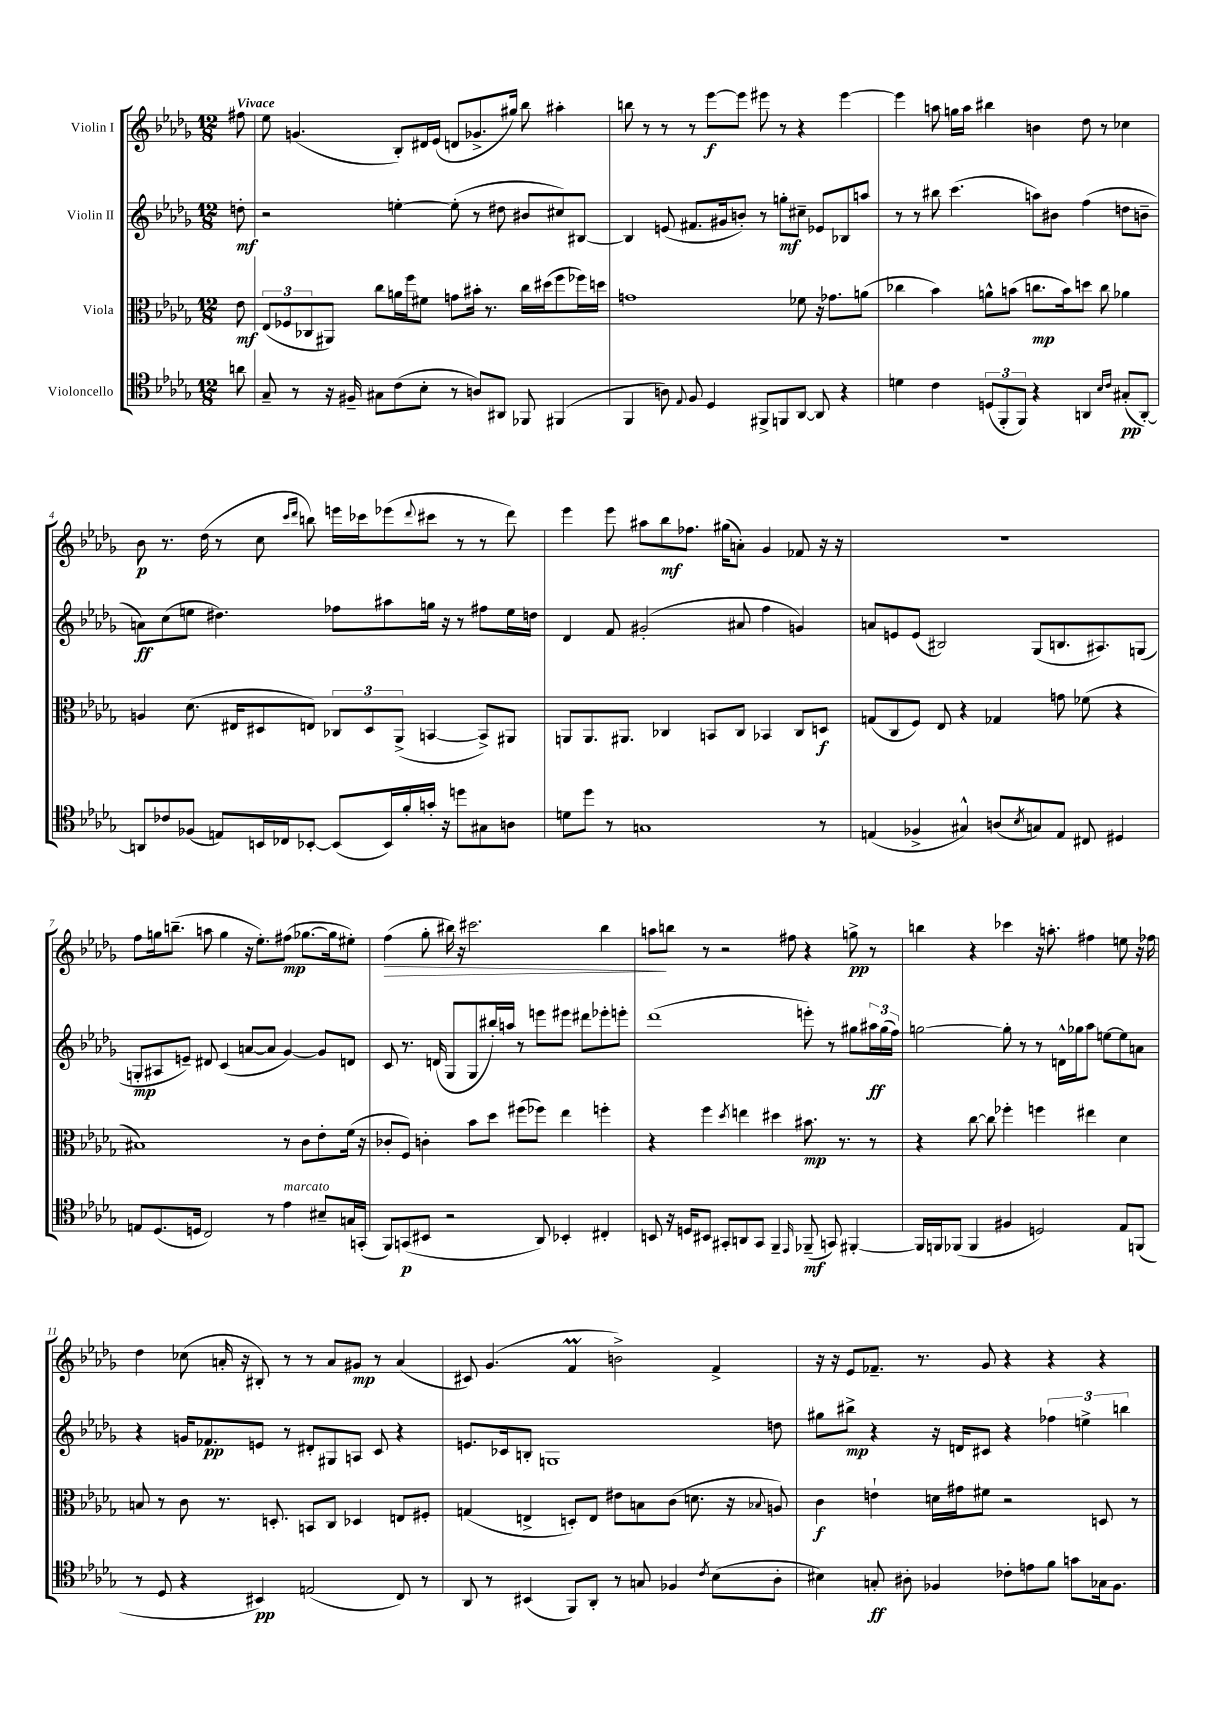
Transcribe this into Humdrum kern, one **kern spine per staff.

**kern	**kern	**kern	**kern
*staff4	*staff3	*staff2	*staff1
*clefC4	*clefC3	*clefG2	*clefG2
*k[b-e-a-d-g-]	*k[b-e-a-d-g-]	*k[b-e-a-d-g-]	*k[b-e-a-d-g-]
*M12/8	*M12/8	*M12/8	*M12/8
8a\	8e-\	8dd'\	8ff#\
=	=	=	=
8G-~/	(12E-/L	2r	8ee-\
.	12F-/	.	.
8r	.	.	(4.g/
.	12C-/	.	.
16r	8AA#/J)	.	.
16F#~/	.	.	.
8G#\L	8cc\L	.	.
(8c\	16a\L	[4ee'\	8B-'/L)
.	16ff\J	.	.
8B-'\J	8f#\J	.	16d#/L
.	.	.	(16e-/JJ
8r	8g\L	(8ee'\]	8d/L
8A/L)	16b#'\Jk	8r	8.g-^/
.	8.r	.	.
8AA#/J	.	8dd#\	.
.	.	.	16gg#/Jk)
8FF-/	16cc\LL	8b#/L	8bb-\
.	(16dd#\J	.	.
(4FF#/	8ff\	8cc#/)	4aa#'\
.	16ff-\L)	[8B#/J	.
.	16dd\JJ	.	.
=	=	=	=
4FF/	1g	4B#/]	8bb\
.	.	.	8r
8A\)	.	(8e/	8r
8qqE-/	.	.	.
8F/	.	8.f#/L	8r
4D-/	.	.	[8eee-\L
.	.	16g#/k	.
.	.	8b'/J)	8eee-\]J
8FF#^/L	.	8r	8eee#\
8FF/	.	8gg'\L	8r
[8AA-/J	8f-\	8cc#~\J	4r
8AA-/]	16r	8e-/L	.
.	8.g-\L	.	.
4r	.	8B-/	[4eee#\
.	(8a\J	8aa/J	.
=	=	=	=
4d\	4cc-\	8r	4eee#\]
.	.	8r	.
4c\	4b-\)	8bb#\	8aa\
.	.	(4.ccc\	16gg\LL
.	.	.	16aa\JJ
(12D/L	8a^^\L	.	4bb#\
12FF'/	.	.	.
.	(8b\J	.	.
12FF/J)	.	.	.
4r	8.cc\L	8aa\L)	4b\
.	.	8b#\J	.
.	16b\k)	.	.
4AA/	8dd\J	(4ff\	8dd-\
.	8cc\	.	8r
16qqB-/LL	.	.	.
16qqc/JJ	.	.	.
(8G#'/L	4a-\	8dd\L	4cc-\
[8AA'/J)	.	8b~\J	.
=	=	=	=
8AA/]L	4A/	8a\L)	8b-\
8c-/	.	(8cc\	8.r
(8F-/J	(8.d-\	8ee\J	.
.	.	.	(16dd-\
8E/L)	.	4.dd#\)	8r
.	16E#/LK	.	.
16BB/L	8D#/	.	8cc\
16C-/J	.	.	.
.	.	.	16qqccc/LL
.	.	.	16qqddd-/JJ
[8BB-'/J	8E/J)	.	8bb\)
(8BB-/]L	12C-/L	8ff-\L	16eee\LL
.	.	.	16ccc-\J
.	12D#/	.	.
16BB-/L)	.	8aa#\	(8eee-\
.	(12AA-^/J	.	.
16f'/	.	.	.
.	.	.	8qqddd-/
16g'/JJ	[4BB/	16gg\Jk	8ccc#\J
16r	.	16r	.
8dd\L	.	8r	8r
8G#\	8BB^/]L)	8ff#\L	8r
8A\J	8AA#/J	16ee\L	8ddd-\)
.	.	16dd\JJ	.
=	=	=	=
8d\L	8AA/L	4d-/	4eee-\
8dd-\J	8.AA/	.	.
8r	.	8f/	8eee-\
.	8.AA#/J	.	.
1G	.	(2g#'/	8aa#\L
.	4C-/	.	8bb-\
.	.	.	8.ff-\J
.	8BB/L	.	.
.	.	.	(16gg#\LK
.	8C-/J	8a#/	8a'\J)
.	4BB-/	4ff\	4g-/
.	8C-/L	4g/)	8f-/
8r	8D/J	.	16r
.	.	.	16r
=	=	=	=
(4E/	(8G/L	8a/L	1.r
.	8C/	8e/	.
4F-^/	8F/J)	(8e/J	.
.	8E-/	2B#/)	.
4G#^^/)	4r	.	.
(8A/L	4G-/	.	.
8qB-/	.	.	.
8G/)	.	(8G-/L	.
8E/J	8g\	8.B/	.
8C#/	(8f-\	.	.
.	.	8.A#/)	.
4D#/	4r	.	.
.	.	(8G/J	.
=	=	=	=
8E/L	1B#)	8G'/L	8ff\L
(8.D-/	.	8A#/	16gg\k
.	.	.	(8.bb~\J
.	.	8e~/J)	.
16D/Jk	.	.	.
2C/)	.	8d#/	8aa\
.	.	(4c/	4gg\
.	.	[8a/L	16r
.	.	.	8.ee-'\L)
8r	.	8a/]J	.
4e-\	8r	[4g-/)	(8ff#\J
.	8c\L	.	[8.gg-\L
8B#~/L	8e-'\	8g-/]L	.
.	.	.	16gg-\]k
16G/L	(16f\Jk	8d/J	8ee#'\J)
(16GG'/JJ	16r	.	.
=	=	=	=
8FF/L)	8c-'/L	8c/	(4ff\
(8GG/	8F/J)	8.r	.
8BB#/J	4c'\	.	8gg-'\
.	.	(16d/	.
2r	.	8G-/L	16bb#\)
.	.	.	16r
.	8b-\L	8G-/	2.ccc#\
.	8dd-\J	16bb#'/L)	.
.	.	16aa/JJ	.
.	(8ff#\L	8r	.
8AA-/)	8ff-\J)	8eee\L	.
4BB-'/	4ee-\	8eee#\J	.
.	.	8ddd#\L	.
4C#'/	4ff'\	8eee-'\	4bb#\
.	.	8eee'\J	.
=	=	=	=
8BB/	4r	(1ddd-	8aa\L
16r	.	.	8bb\J
16D/LK	.	.	.
8BB#/J	4ff\	.	8r
8GG#'/L	.	.	2r
.	8qdd-/	.	.
8AA/	4ee\	.	.
8GG#/J	.	.	.
4FF~/	4dd#\	.	.
.	.	.	8ff#\
16qqEE-/	.	.	.
(8FF-~/	8.b#\	8eee'\)	4r
8GG/)	.	8r	.
.	8.r	.	.
[4FF#'/	.	8gg#\L	8gg^\
.	8r	24aa#\L	8r
.	.	(24gg#\	.
.	.	24ff\JJ)	.
=	=	=	=
16FF#/]LL	4r	[2gg\	4bb\
16FF/J	.	.	.
(8FF-/J	.	.	.
4FF-/	[8cc\	.	4r
.	8cc\]	.	.
4F#/	4ff-'\	8gg'\]	4ccc-\
.	.	8r	.
2D/)	4ff\	8r	16r
.	.	.	8.aa'\
.	.	16d^^\LL	.
.	.	16gg-\J	.
.	4ee#\	8aa-\J	4ff#\
.	.	[8ee\L	.
8E-/L	4d-\	8ee\]	8ee\
(8FF/J	.	8a\J	16r
.	.	.	16ff-\
=	=	=	=
8r	8B/	4r	4dd-\
8D-/	8r	.	.
4r	8c\	16g/LK	(8cc-\
.	.	8.f-/	.
.	8.r	.	16a'/
.	.	.	16r
4BB#/)	.	8e/J	8B#'/)
.	8.D'/	.	.
.	.	8r	8r
(2E/	8BB/L	8d#'/L	8r
.	8C/J	8G#/	8a/L
.	4D-/	8A/J	8g#/J
.	.	8c/	8r
8C/)	8E/L	4r	(4a/
8r	8F#'/J	.	.
=	=	=	=
8AA-/	(4G/	8.e/L	8c#/)
8r	.	.	(4.g-/
.	.	16c-/k	.
(4BB#/	4E^/	8B'/J	.
.	.	1G	.
8FF/L)	8D'/L)	.	4f/
8AA-'/J	8E/J	.	.
8r	8e#\L	.	2b^\)
8G/	8B\	.	.
4F-/	(8c\J	.	.
.	8.d\	.	.
8qc/	.	.	.
(8B-\L	.	.	4f^/
.	16r	.	.
.	8qqB-/	.	.
8A-'\J	8A/)	8dd\	.
=	=	=	=
4B#\)	4c\	8gg#\L	16r
.	.	.	16r
.	.	8bb#^\J	8e-/L
8G'/	4e`\	4r	8.f-~/J
8A#'\	.	.	.
.	.	.	8.r
4F-/	16d\LL	16r	.
.	16g#\J	16d/LK	.
.	8f#\J	8c#/J	8g-/
8c-'\L	2r	4r	4r
8e\	.	.	.
8f\J	.	6ff-\	4r
8g\L	.	.	.
.	.	6ee^\	.
16G-\k	8D/	.	4r
8.F-\J	.	.	.
.	.	6bb\	.
.	8r	.	.
==	==	==	==
*-	*-	*-	*-
